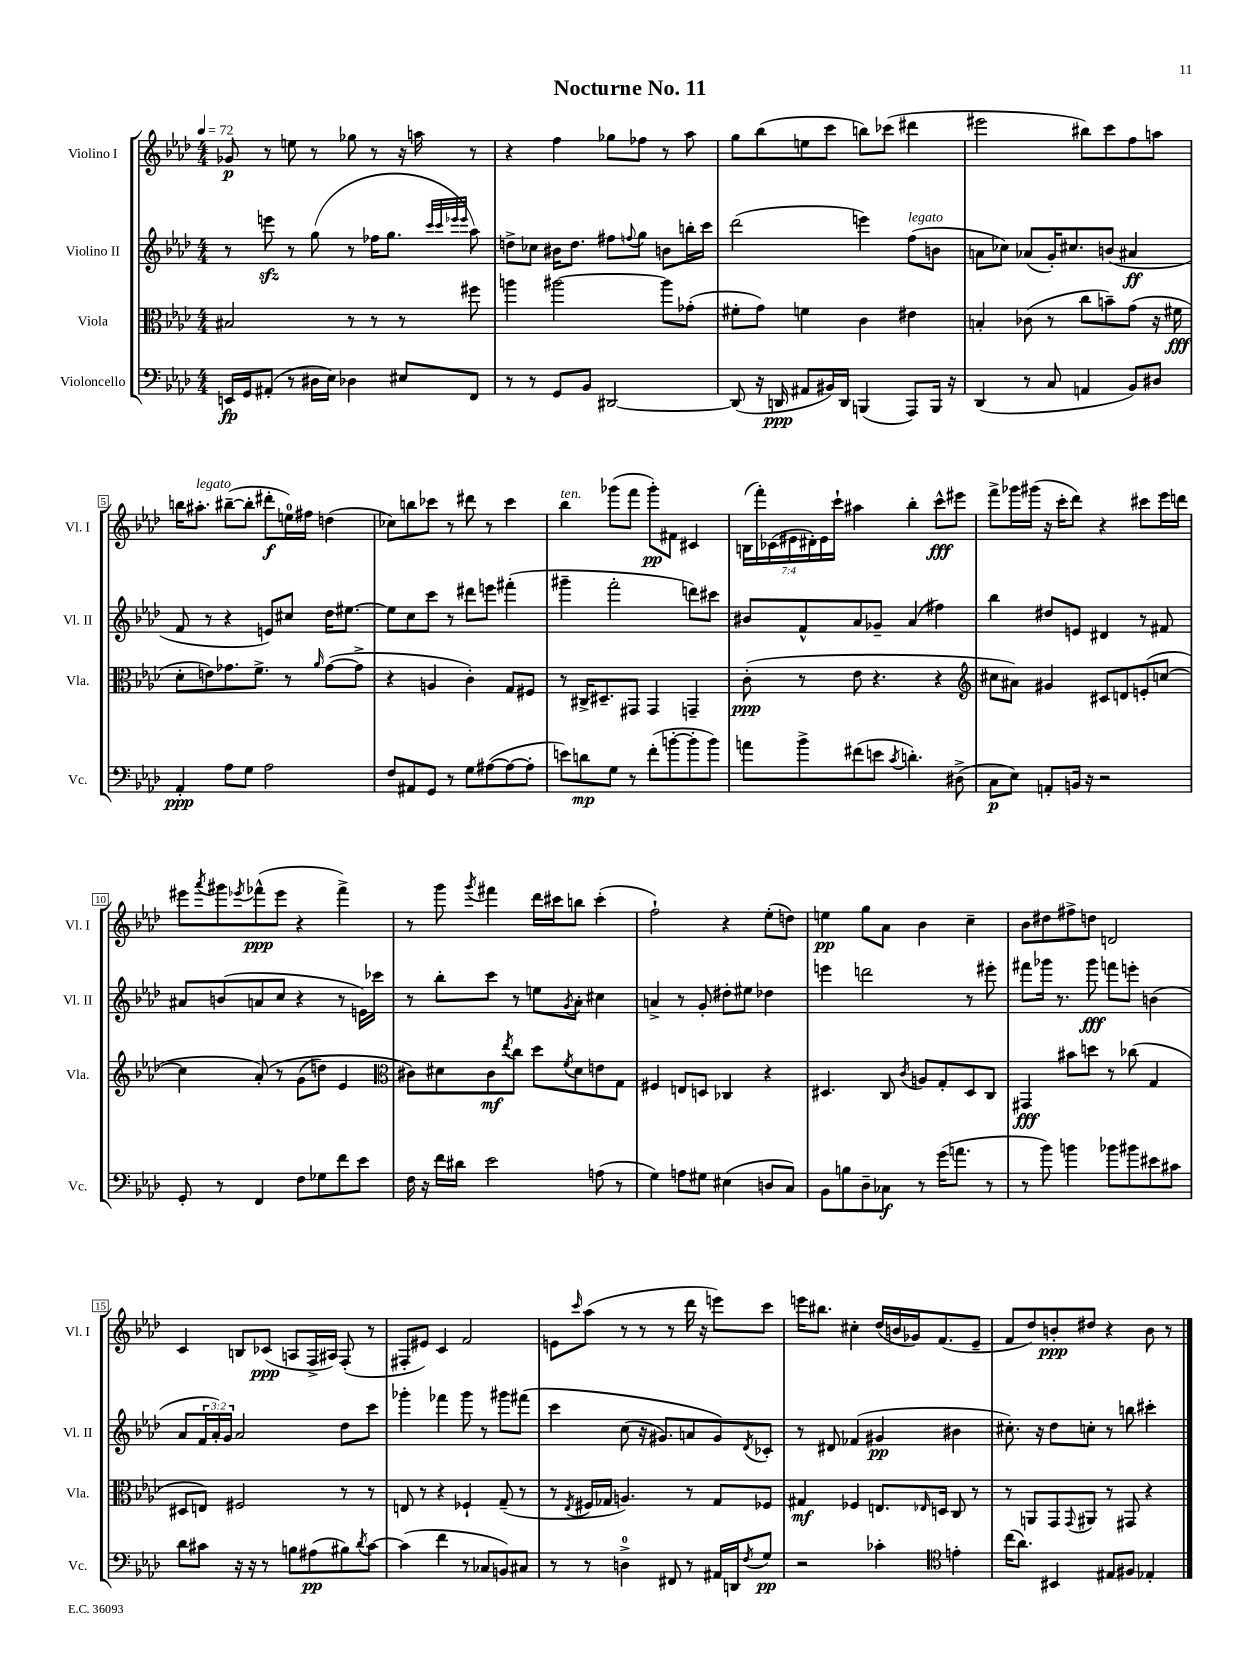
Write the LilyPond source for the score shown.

\header { title = "Nocturne No. 11" }
<<
\new StaffGroup <<
\new Staff = "s0" \with { instrumentName = "Violino I" shortInstrumentName = "Vl. I" } {
    \clef treble \key aes \major \numericTimeSignature \time 4/4 \override Staff.TupletNumber.text = #tuplet-number::calc-fraction-text \tempo 4 = 72
    ges'8\p r8 e''8 r8 ges''8 r8 r16 a''16 r8 |
    r4 f''4 ges''8 fes''8 r8 aes''8 |
    g''8 bes''8( e''8 c'''8 b''8) ces'''8( dis'''4 |
    eis'''2 bis''8) c'''8 f''8 a''8 |
    b''16 ais''8.-.^\markup { \italic "legato" } bis''8~--( bis''8-. dis'''8-.\f e''16-0) fis''16 d''4( |
    ces''8) b''8 ces'''8 r8 dis'''8 r8 ces'''4 |
    bes''4^\markup { \italic "ten." } ges'''8( f'''8 ges'''8-.\pp) fis'8 cis'4 |
    \tuplet 7/4 { b16( f'''16-.) ces'16( eis'16 dis'16-.) eis'16 c'''16-! } ais''4 bes''4-. c'''8-^\fff eis'''8 |
    f'''8-> ges'''16 gis'''16( r16 c'''16-. des'''8) r4 cis'''8 ees'''16 d'''16 |
    eis'''8 \acciaccatura { aes'''8 } gis'''8 \acciaccatura { ees'''8 } fes'''8-^\ppp( ees'''8 r4 fes'''4->) |
    r8 g'''8 \acciaccatura { g'''8 } fis'''4 des'''16 cis'''16 b''8 cis'''4-.( |
    f''2-!) r4 ees''8-.( d''8) |
    e''4\pp g''8 aes'8 bes'4 c''4-- |
    bes'8 dis''8 fis''8-> d''8 d'2 |
    c'4 b8 ces'8\ppp( a8 f16-> ais16) f8-.( r8 |
    fis8-. eis'8) c'4 f'2 |
    e'8 \grace { c'''16 } aes''8( r8 r8 r8 des'''16 r16 e'''8) c'''8 |
    e'''16 bis''8. cis''4-. des''16( b'16 ges'16) f'8.( ees'8-- |
    f'8 des''8) b'8-.\ppp dis''8 r4 b'8 r8 \bar "|." |
}
\new Staff = "s1" \with { instrumentName = "Violino II" shortInstrumentName = "Vl. II" } {
    \clef treble \key aes \major \numericTimeSignature \time 4/4 \override Staff.TupletNumber.text = #tuplet-number::calc-fraction-text
    r8 e'''8\sfz r8 g''8( r8 fes''16 g''8. \grace { c'''32 c'''32 ees'''32 ees'''32 } aes''8) |
    d''8-> ces''8 bis'16 d''8. fis''8 \appoggiatura { f''8 } g''8 b'8 b''16-. c'''16 |
    des'''2( e'''4) f''8^\markup { \italic "legato" }( b'8 |
    a'8 ces''8) aes'8( g'16-.) cis''8. b'8( ais'4\ff |
    f'8 r8 r4 e'8) cis''8 des''16 eis''8.~ |
    eis''8 c''8 c'''8 r8 dis'''8 e'''8 fis'''4-.( |
    gis'''4-- f'''2-. d'''8) cis'''8 |
    bis'8 f'8-^ aes'8 ges'8-- aes'4( fis''4) |
    bes''4 dis''8 e'8 dis'4 r8 fis'8 |
    ais'8 b'8( a'8 c''8 r4 r8 e'16) ces'''16 |
    r8 bes''8-. c'''8 r8 e''8 \acciaccatura { g'8 } aes'8-. cis''4 |
    a'4-> r8 g'8-. dis''8-. eis''8 des''4 |
    e'''4 d'''2 r8 eis'''8-. |
    fis'''8 ges'''16 r8. ges'''8\fff f'''8 e'''8-. b'4( |
    aes'8 \tuplet 3/2 { f'16 aes'16-.) g'16 } aes'2 des''8 c'''8 |
    ges'''4-. fes'''4 ges'''8 r8 gis'''8 fis'''8\( |
    c'''4 c''8( r16 gis'8.) a'8 gis'8\) \acciaccatura { des'8 } ces'8-. |
    r8 dis'8 fes'4( gis'4\pp bis'4 |
    cis''8.-.) r16 des''8 c''8-. r8 b''8 cis'''4-. \bar "|." |
}
\new Staff = "s2" \with { instrumentName = "Viola" shortInstrumentName = "Vla." } {
    \clef alto \key aes \major \numericTimeSignature \time 4/4
    bis2 r8 r8 r8 fis''8 |
    a''4 ais''2~ ais''8 ges'8-.( |
    fis'8-. g'8) f'4 c'4 eis'4 |
    b4-. ces'8( r8 c''8 b'8--) g'8( r16 fis'16\fff |
    des'8-. e'8) ges'8. f'8.-> r8 \grace { aes'16 } ges'8~( ges'8-> |
    r4 a4 c'4-.) g8 fis8 |
    r8 cis16-> dis8.-- gis,8 gis,4 g,4-- |
    c'8-.\ppp( r8 ees'8 r4. r4 |
    \clef treble cis''8 ais'8) gis'4 cis'8 d'8 e'8-.( c''8~ |
    c''4 aes'8-.)\( r8 g'8( d''8) ees'4 |
    \clef alto cis'8\) dis'8 cis'8\mf \acciaccatura { ees''8 } c''8 des''8 \acciaccatura { f'8 } dis'8 e'8 g8 |
    fis4 e8 d8 ces4 r4 |
    dis4. c8 \acciaccatura { c'8 } a8 g8-. dis8 c8 |
    gis,4\fff bis'8 d''8 r8 ces''8( g4 |
    dis8 e8) fis2 r8 r8 |
    e8 r8 r4 fes4-! g8--( r8 |
    r8 \acciaccatura { ees8 } fis16 ges16 a4.) r8 ges8 fes8 |
    gis4\mf fes4 e8. \grace { ees16 } d16 c8 r8 |
    r8 a,8 g,8 \appoggiatura { g,8 } ais,8 r8 gis,8 r4 \bar "|." |
}
\new Staff = "s3" \with { instrumentName = "Violoncello" shortInstrumentName = "Vc." } {
    \clef bass \key aes \major \numericTimeSignature \time 4/4
    e,16\fp g,16 ais,8-.( r8 dis16 ees16) des4 eis8 f,8 |
    r8 r8 g,8 bes,8 dis,2~ |
    dis,8( r16 d,16\ppp ais,8 bis,16) d,16 b,,4( aes,,8) b,,16 r16 |
    des,4( r8 c8 a,4 bes,8) dis8 |
    aes,4-.\ppp aes8 g8 aes2 |
    f8 ais,8 g,8 r8 g8 ais8~( ais8~ ais8-. |
    e'8) d'8\mp g8 r8 f'8-.( b'8~-. b'8-. b'8) |
    a'8 bes'8-> fis'8( e'8 \acciaccatura { c'8 } d'4.-.) dis8->( |
    c8\p ees8) a,8-. b,16 r16 r2 |
    g,8-. r8 f,4 f8 ges8 f'8 ees'8 |
    f16 r16 f'16 dis'16 ees'2 a8( r8 |
    g4) a8 gis8 eis4( d8 c8) |
    bes,8 b8 des8-- ces8\f r8 g'16( a'8. r8 |
    r8 bes'8) b'4 bes'8 bis'8 eis'8 cis'8 |
    des'8 cis'8 r16 r16 r8 b8 ais8\pp( bis8) \acciaccatura { des'8 } cis'8~ |
    cis'4( f'4 r8 ces8 b,8) cis8 |
    r8 r8 d4-0-> fis,8 r8 ais,16 d,16 \acciaccatura { f8 } g8\pp |
    r2 ces'4-. \clef tenor e'4-. |
    c''16( aes'8.) bis,4 eis8 fis8 ees4-. \bar "|." |
}
>>
>>
\layout { \context { \Score \override BarNumber.stencil = #(make-stencil-boxer 0.1 0.3 ly:text-interface::print) } }
